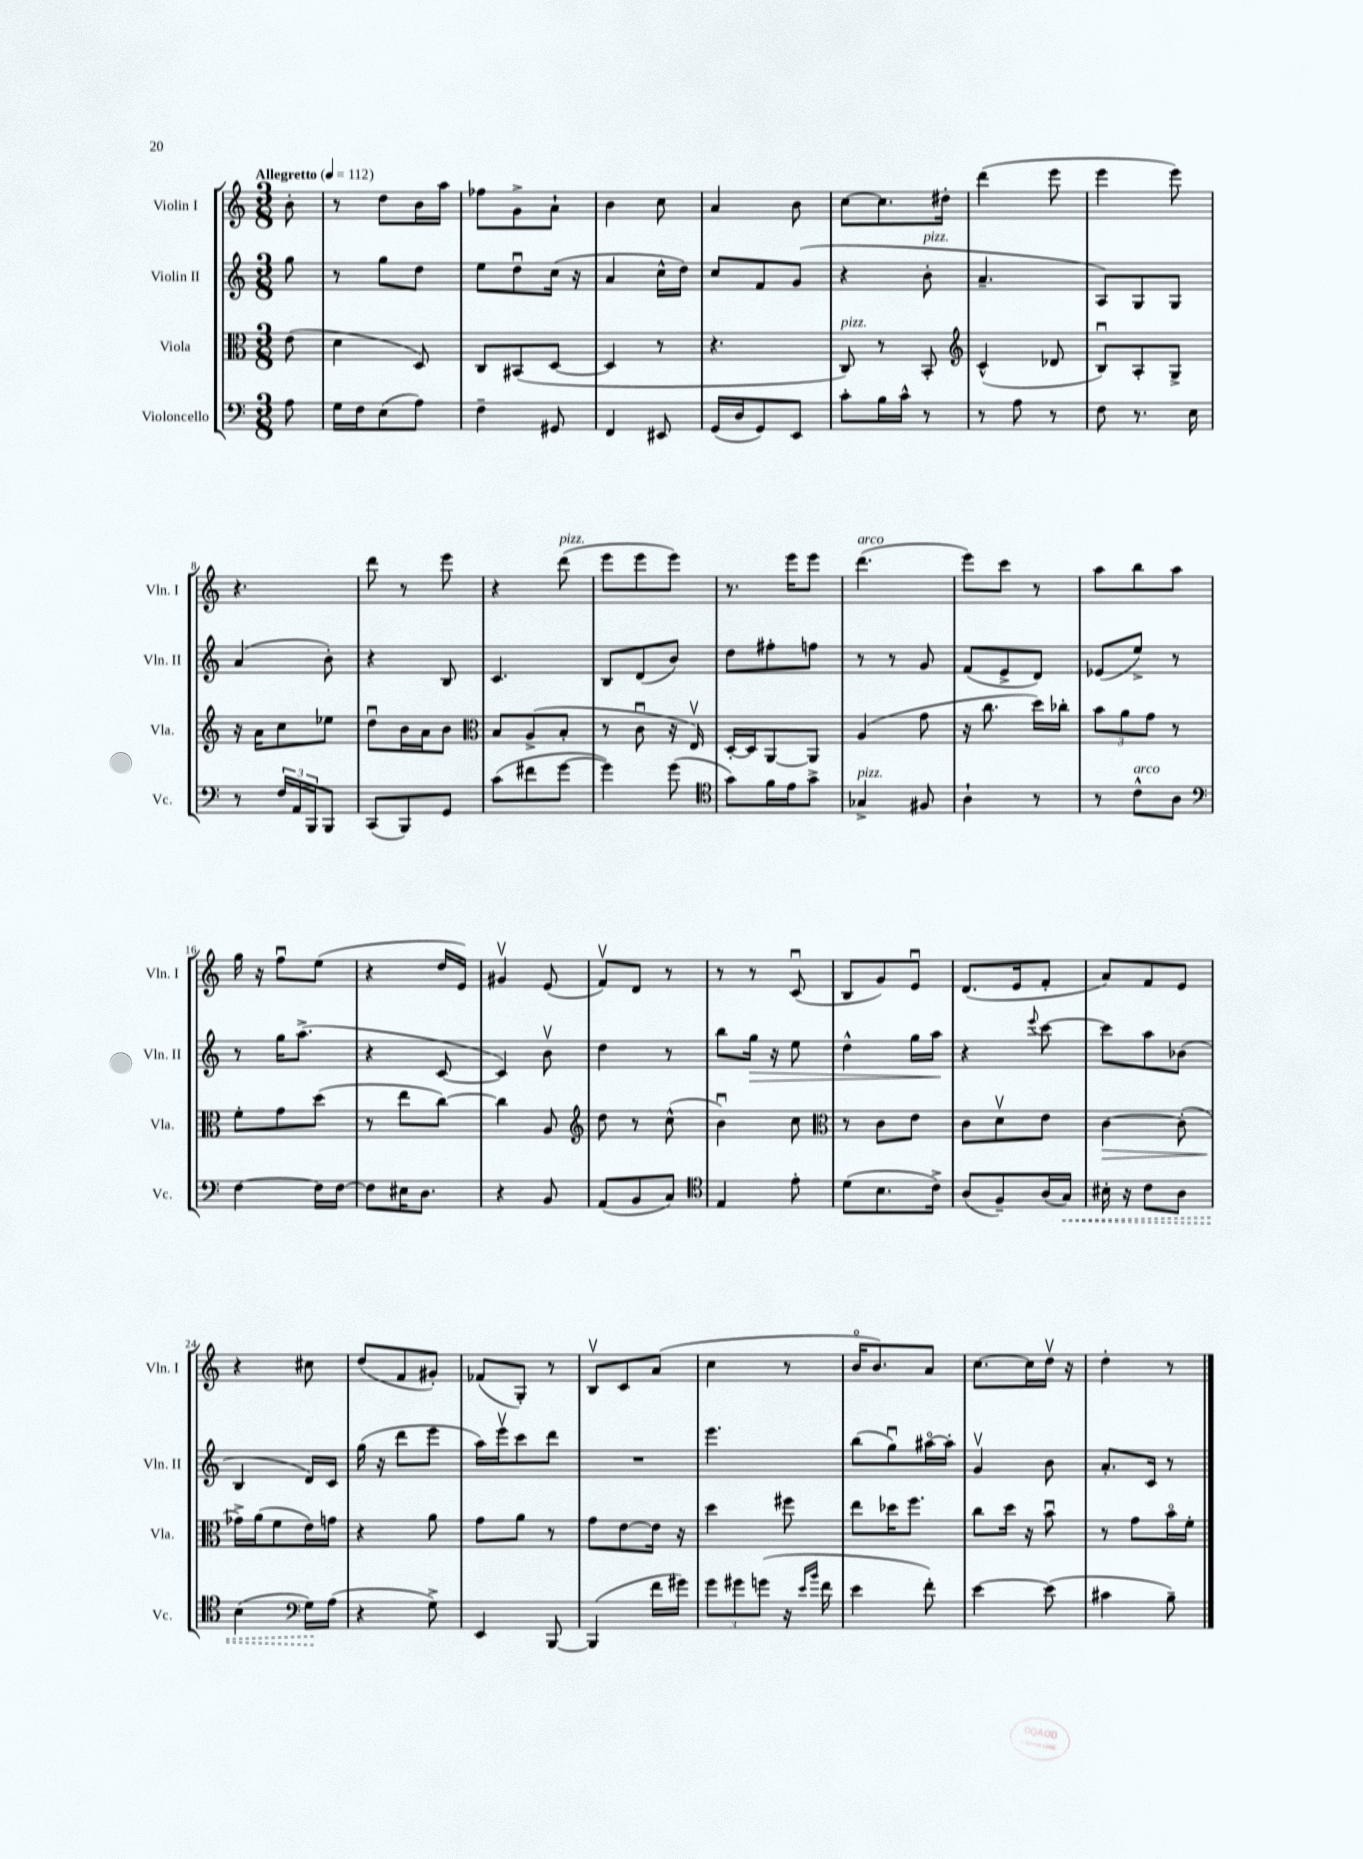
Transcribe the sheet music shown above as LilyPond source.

<<
\new StaffGroup <<
\new Staff = "s0" \with { instrumentName = "Violin I" shortInstrumentName = "Vln. I" } {
    \clef treble \key c \major \numericTimeSignature \time 3/8 \partial 8 \tempo "Allegretto" 4 = 112
    b'8-. |
    r8 d''8 b'16 a''16 |
    fes''8 g'8-> a'8-! |
    b'4 c''8 |
    a'4 b'8 |
    c''8~ c''8. dis''16-. |
    d'''4( e'''8 |
    e'''4 e'''8) |
    r4. |
    d'''8 r8 e'''8 |
    r4 d'''8^\markup { \italic "pizz." }( |
    e'''8 e'''8 e'''8) |
    r8. e'''16 e'''8 |
    d'''4.^\markup { \italic "arco" }( |
    e'''8) c'''8 r8 |
    a''8 b''8 a''8 |
    g''16 r16 f''8\downbow e''8( |
    r4 d''16 e'16) |
    gis'4\upbow e'8( |
    f'8\upbow) d'8 r8 |
    r8 r8 c'8\downbow( |
    b8 g'8) e'8\downbow |
    d'8.( e'16 f'8-. |
    a'8) f'8 e'8 |
    r4 cis''8 |
    d''8( f'8 gis'8-.) |
    fes'8( g8-.) r8 |
    b8\upbow c'8 a'8( |
    c''4 r8 |
    b'16\flageolet b'8.) a'8 |
    c''8.~ c''16 d''16\upbow r16 |
    d''4-. r8 \bar "|." |
}
\new Staff = "s1" \with { instrumentName = "Violin II" shortInstrumentName = "Vln. II" } {
    \clef treble \key c \major \numericTimeSignature \time 3/8 \partial 8
    g''8 |
    r8 g''8 d''8 |
    e''8 d''8\downbow c''16( r16 |
    a'4 c''16-^ d''16) |
    c''8 f'8 g'8( |
    r4 b'8-.^\markup { \italic "pizz." } |
    a'4.-- |
    a8) g8 g8 |
    a'4( b'8-.) |
    r4 b8 |
    c'4. |
    b8 d'8( b'8) |
    d''8 fis''8-. f''8 |
    r8 r8 g'8 |
    f'8( e'8-> d'8) |
    ees'8( e''8->) r8 |
    r8 g''16 a''8.->( |
    r4 c'8~ |
    c'4) b'8\upbow |
    d''4 r8 |
    b''8 g''16\> r16 e''8 |
    d''4-^ g''16 a''16\! |
    r4 \appoggiatura { e'''8 } c'''8~ |
    c'''8 a''8 bes'8( |
    b4 d'16) c'16 |
    g''16( r16 d'''8 e'''8 |
    a''16) e'''16\upbow c'''8 d'''8 |
    R4. |
    e'''4. |
    b''8( g''8\downbow) ais''16~\flageolet ais''16-. |
    g'4\upbow b'8 |
    a'8.-. c'16 r8 \bar "|." |
}
\new Staff = "s2" \with { instrumentName = "Viola" shortInstrumentName = "Vla." } {
    \clef alto \key c \major \numericTimeSignature \time 3/8 \partial 8
    e'8( |
    d'4 d8) |
    c8 bis,8( d8~ |
    d4 r8 |
    r4. |
    c8^\markup { \italic "pizz." }) r8 b,8-. |
    \clef treble c'4-^( des'8 |
    b8\downbow) a8-. g8-> |
    r16 a'16 c''8 ees''8 |
    d''8\downbow b'16 a'16 b'8 |
    \clef alto b8 a8->( b8-. |
    r8 c'8\downbow r16 e16\upbow) |
    d16~-. d16 a,8~ a,8 |
    a4( g'8 |
    r16 c''8. d''16) ces''16-. |
    \tuplet 3/2 { b'8 a'8 g'8 } r8 |
    f'8-. g'8 d''8( |
    r8 e''8 c''8~) |
    c''4 a8 |
    \clef treble d''8 r8 c''8-^( |
    b'4\downbow) c''8 |
    \clef alto r8 c'8 e'8 |
    c'8 d'8\upbow e'8 |
    c'4~\> c'8-.( |
    ges'16->\!) a'16( f'8 e'16) g'16 |
    r4 a'8 |
    g'8 a'8 r8 |
    g'8 e'8~ e'16 r16 |
    d''4 fis''8 |
    e''8 des''16 f''8. |
    c''8 d''16 r16 b'8\downbow |
    r8 g'8 b'16\flageolet f'16-. \bar "|." |
}
\new Staff = "s3" \with { instrumentName = "Violoncello" shortInstrumentName = "Vc." } {
    \clef bass \key c \major \numericTimeSignature \time 3/8 \partial 8
    a8 |
    g16 f16 e8( a8) |
    f4-- gis,8 |
    f,4 eis,8 |
    g,16( d16 g,8) e,8 |
    c'8-. b16 c'16-^ r8 |
    r8 a8 r8 |
    f8 r8. e16 |
    r8 \tuplet 3/2 { f16 a,16 b,,16 } b,,8 |
    c,8( b,,8) g,8 |
    c'8( fis'8 g'8~ |
    g'4) g'8( |
    \clef tenor g'8) f'16 e'16 g'8-> |
    ges4->^\markup { \italic "pizz." } fis8 |
    a4-! r8 |
    r8 c'8-^^\markup { \italic "arco" } a8 |
    \clef bass f4~ f16 f16~ |
    f8 eis16 d8. |
    r4 b,8 |
    a,8( b,8 c8) |
    \clef tenor e4 e'8-. |
    d'8( b8. c'16->) |
    a8( f8--) a16( \once \override Hairpin.style = #'dashed-line g16\<) |
    bis16-. r16 c'8 a8 |
    b4( \clef bass g16\!) a16( |
    r4 g8->) |
    e,4 b,,8~ |
    b,,4( f'16 gis'16) |
    \tuplet 3/2 { g'8 gis'8 g'8( } r16 \grace { e'16 b'16 } f'16 |
    e'4 f'8-.) |
    e'4~ e'8( |
    cis'4 b8--) \bar "|." |
}
>>
>>
